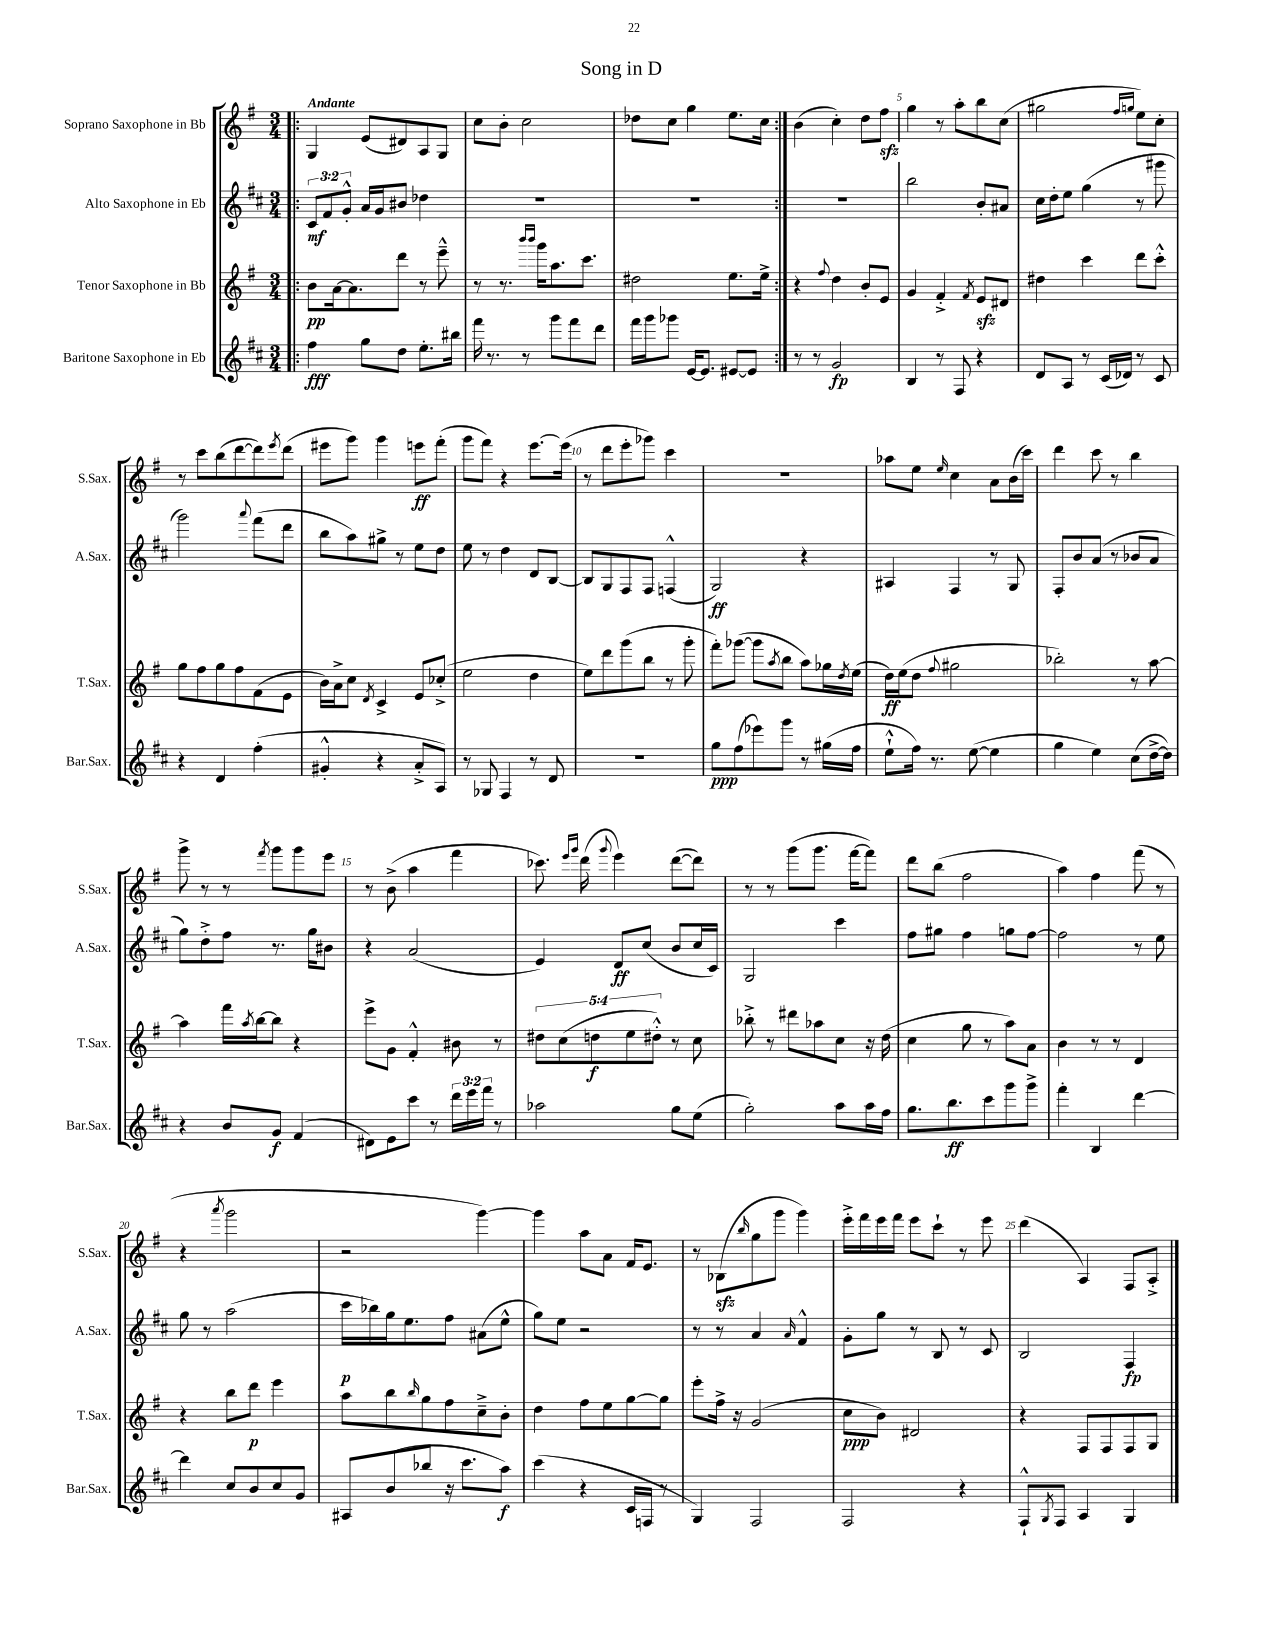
\header { title = "Song in D" }
<<
\new StaffGroup <<
\new Staff = "s0" \with { instrumentName = "Soprano Saxophone in Bb" shortInstrumentName = "S.Sax." } {
    \clef treble \key g \major \numericTimeSignature \time 3/4 \tempo "Andante"
    \repeat volta 2 { \bar ".|:" g4 e'8( dis'8) a8 g8 |
    c''8 b'8-. c''2 |
    des''8 c''8 g''4 e''8. c''16 | }
    b'4( c''4-.) d''8 fis''8\sfz |
    g''4 r8 a''8-. b''8 c''8( |
    gis''2 \grace { fis''16 g''16 } e''8) c''8-. |
    r8 c'''8 b''8( d'''8~ d'''8) \acciaccatura { e'''8 } d'''8( |
    eis'''8 g'''8) g'''4 e'''8\ff fis'''8-.( |
    g'''8 fis'''8) r4 e'''8.~ e'''16( |
    r8 d'''8 e'''8-. ges'''8) c'''4 |
    R2. |
    aes''8 e''8 \grace { e''16 } c''4 a'8 b'16( c'''16) |
    d'''4 c'''8 r8 b''4 |
    g'''8-> r8 r8 \acciaccatura { fis'''8 } g'''8 g'''8 e'''8 |
    r8 b'8->( a''4 fis'''4 |
    ces'''8.) \grace { e'''16 g'''16 } d'''16( \appoggiatura { g'''8 } e'''4) d'''8~( d'''8) |
    r8 r8 g'''8( g'''8. fis'''16~ fis'''8) |
    d'''8 b''8( fis''2 |
    a''4) fis''4 fis'''8( r8 |
    r4 \acciaccatura { a'''8 } g'''2 |
    r2 g'''4~) |
    g'''4 a''8 a'8 fis'16 e'8. |
    r8 bes8\sfz( \grace { b''16 } g''8 g'''8 g'''4) |
    e'''16-.-> fis'''16 e'''16 fis'''16 e'''8 c'''8-! r8 e'''8 |
    d'''4( a4) fis8 a8-.-> \bar "|." |
}
\new Staff = "s1" \with { instrumentName = "Alto Saxophone in Eb" shortInstrumentName = "A.Sax." } {
    \clef treble \key d \major \numericTimeSignature \time 3/4 \override Staff.TupletNumber.text = #tuplet-number::calc-fraction-text
    \repeat volta 2 { \bar ".|:" \tuplet 3/2 { cis'8\mf fis'8 g'8-.-^ } a'16 g'16 bis'8 des''4 |
    R2. |
    R2. | }
    R2. |
    b''2 b'8-. ais'8 |
    cis''16 d''16-. e''8 g''4( r8 gis'''8 |
    g'''2) \appoggiatura { a'''8 } fis'''8( d'''8 |
    b''8 a''8) gis''8-> r8 e''8 d''8 |
    e''8 r8 d''4 d'8 b8~ |
    b8 g8 fis8 fis8 f4-^( |
    g2\ff) r4 |
    ais4 fis4 r8 g8 |
    fis8-. b'8 a'8( r8 bes'8 a'8 |
    g''8) d''8-.-> fis''8 r8. g''16 bis'8 |
    r4 a'2( |
    e'4) d'8\ff cis''8( b'8 cis''16 cis'16) |
    g2 cis'''4 |
    fis''8 gis''8 fis''4 g''8 fis''8~ |
    fis''2 r8 e''8 |
    g''8 r8 a''2( |
    cis'''16\p bes''16) g''16 e''8. fis''8 ais'8( e''8-^ |
    g''8) e''8 r2 |
    r8 r8 a'4 \grace { a'16 } fis'4-^ |
    g'8-. g''8 r8 b8 r8 cis'8 |
    b2 fis4\fp \bar "|." |
}
\new Staff = "s2" \with { instrumentName = "Tenor Saxophone in Bb" shortInstrumentName = "T.Sax." } {
    \clef treble \key g \major \numericTimeSignature \time 3/4 \override Staff.TupletNumber.text = #tuplet-number::calc-fraction-text
    \repeat volta 2 { \bar ".|:" b'8\pp a'16~ a'8. d'''8 r8 e'''8---^ |
    r8 r8. \grace { b'''16 b'''16 } g'''16 a''8. c'''8. |
    dis''2 e''8. e''16-> | }
    r4 \appoggiatura { fis''8 } d''4 b'8-. e'8 |
    g'4 fis'4-.-> \acciaccatura { fis'8 } e'8\sfz dis'8 |
    dis''4 c'''4 d'''8 c'''8-.-^ |
    g''8 fis''8 g''8 fis''8 fis'8( e'8 |
    b'16) a'16-> c''8 \acciaccatura { d'8 } c'4-> e'8 ces''8-.->( |
    e''2 d''4 |
    e''8) d'''8 g'''8( b''8 r8 g'''8-. |
    fis'''8-.) ges'''8~( ges'''8 \acciaccatura { a''8 } b''8 a''8) ges''16 \acciaccatura { d''8 } e''16( |
    d''16\ff) e''16( d''8 \appoggiatura { fis''8 } gis''2 |
    bes''2-.) r8 a''8~ |
    a''4 fis'''16 \acciaccatura { a''8 } b''16~ b''8 r4 |
    e'''8-> g'8 fis'4-.-^ bis'8 r8 |
    \tuplet 5/4 { dis''8 c''8( d''8\f e''8 dis''8-.-^) } r8 c''8 |
    bes''8-.-> r8 dis'''8 aes''8 c''8 r16 d''16( |
    c''4 g''8 r8 a''8) a'8 |
    b'4 r8 r8 d'4 |
    r4 b''8 d'''8\p e'''4 |
    a''8 b''8 \grace { b''16 } g''8 fis''8 c''8---> b'8-. |
    d''4 fis''8 e''8 g''8~ g''8 |
    e'''8-. fis''16-> r16 g'2( |
    c''8\ppp b'8) dis'2 |
    r4 fis8 fis8 fis8 g8 \bar "|." |
}
\new Staff = "s3" \with { instrumentName = "Baritone Saxophone in Eb" shortInstrumentName = "Bar.Sax." } {
    \clef treble \key d \major \numericTimeSignature \time 3/4 \override Staff.TupletNumber.text = #tuplet-number::calc-fraction-text
    \repeat volta 2 { \bar ".|:" fis''4\fff g''8 d''8 e''8.-. bis''16 |
    fis'''16 r8. r8 g'''8 fis'''8 d'''8 |
    fis'''16 g'''16 ges'''8 e'16~ e'8. eis'8~ eis'8 | }
    r8 r8 g'2\fp |
    b4 r8 fis8 r4 |
    d'8 a8 r8 cis'16( des'16) r8 cis'8 |
    r4 d'4 fis''4-.( |
    gis'4-.-^ r4 a'8-.-> a8) |
    r8 ges8 fis4 r8 d'8 |
    R2. |
    g''8\ppp fis''8( ees'''8) g'''8 r8 gis''16( fis''16 |
    e''8-!-^ fis''16) r8. e''8~( e''4 |
    g''4 e''4) cis''8( d''16~-> d''16) |
    r4 b'8 g'8\f fis'4( |
    dis'8) e'8 cis'''8 r8 \tuplet 3/2 { d'''16 e'''16 fis'''16 } r8 |
    aes''2 g''8 e''8( |
    g''2-.) a''8 a''16 fis''16 |
    g''8. b''8.\ff cis'''8 g'''8 g'''8-> |
    fis'''4-. b4 d'''4~ |
    d'''4 cis''8 b'8 cis''8 g'8 |
    ais8 b'8( bes''8 r16 cis'''8. a''8\f) |
    cis'''4( r4 cis'16 f16 r8 |
    g4) fis2 |
    fis2 r4 |
    fis8-!-^ \acciaccatura { g8 } fis8 a4 g4 \bar "|." |
}
>>
>>
\layout { \context { \Score \override BarNumber.break-visibility = ##(#f #t #t) barNumberVisibility = #(every-nth-bar-number-visible 5) } }
